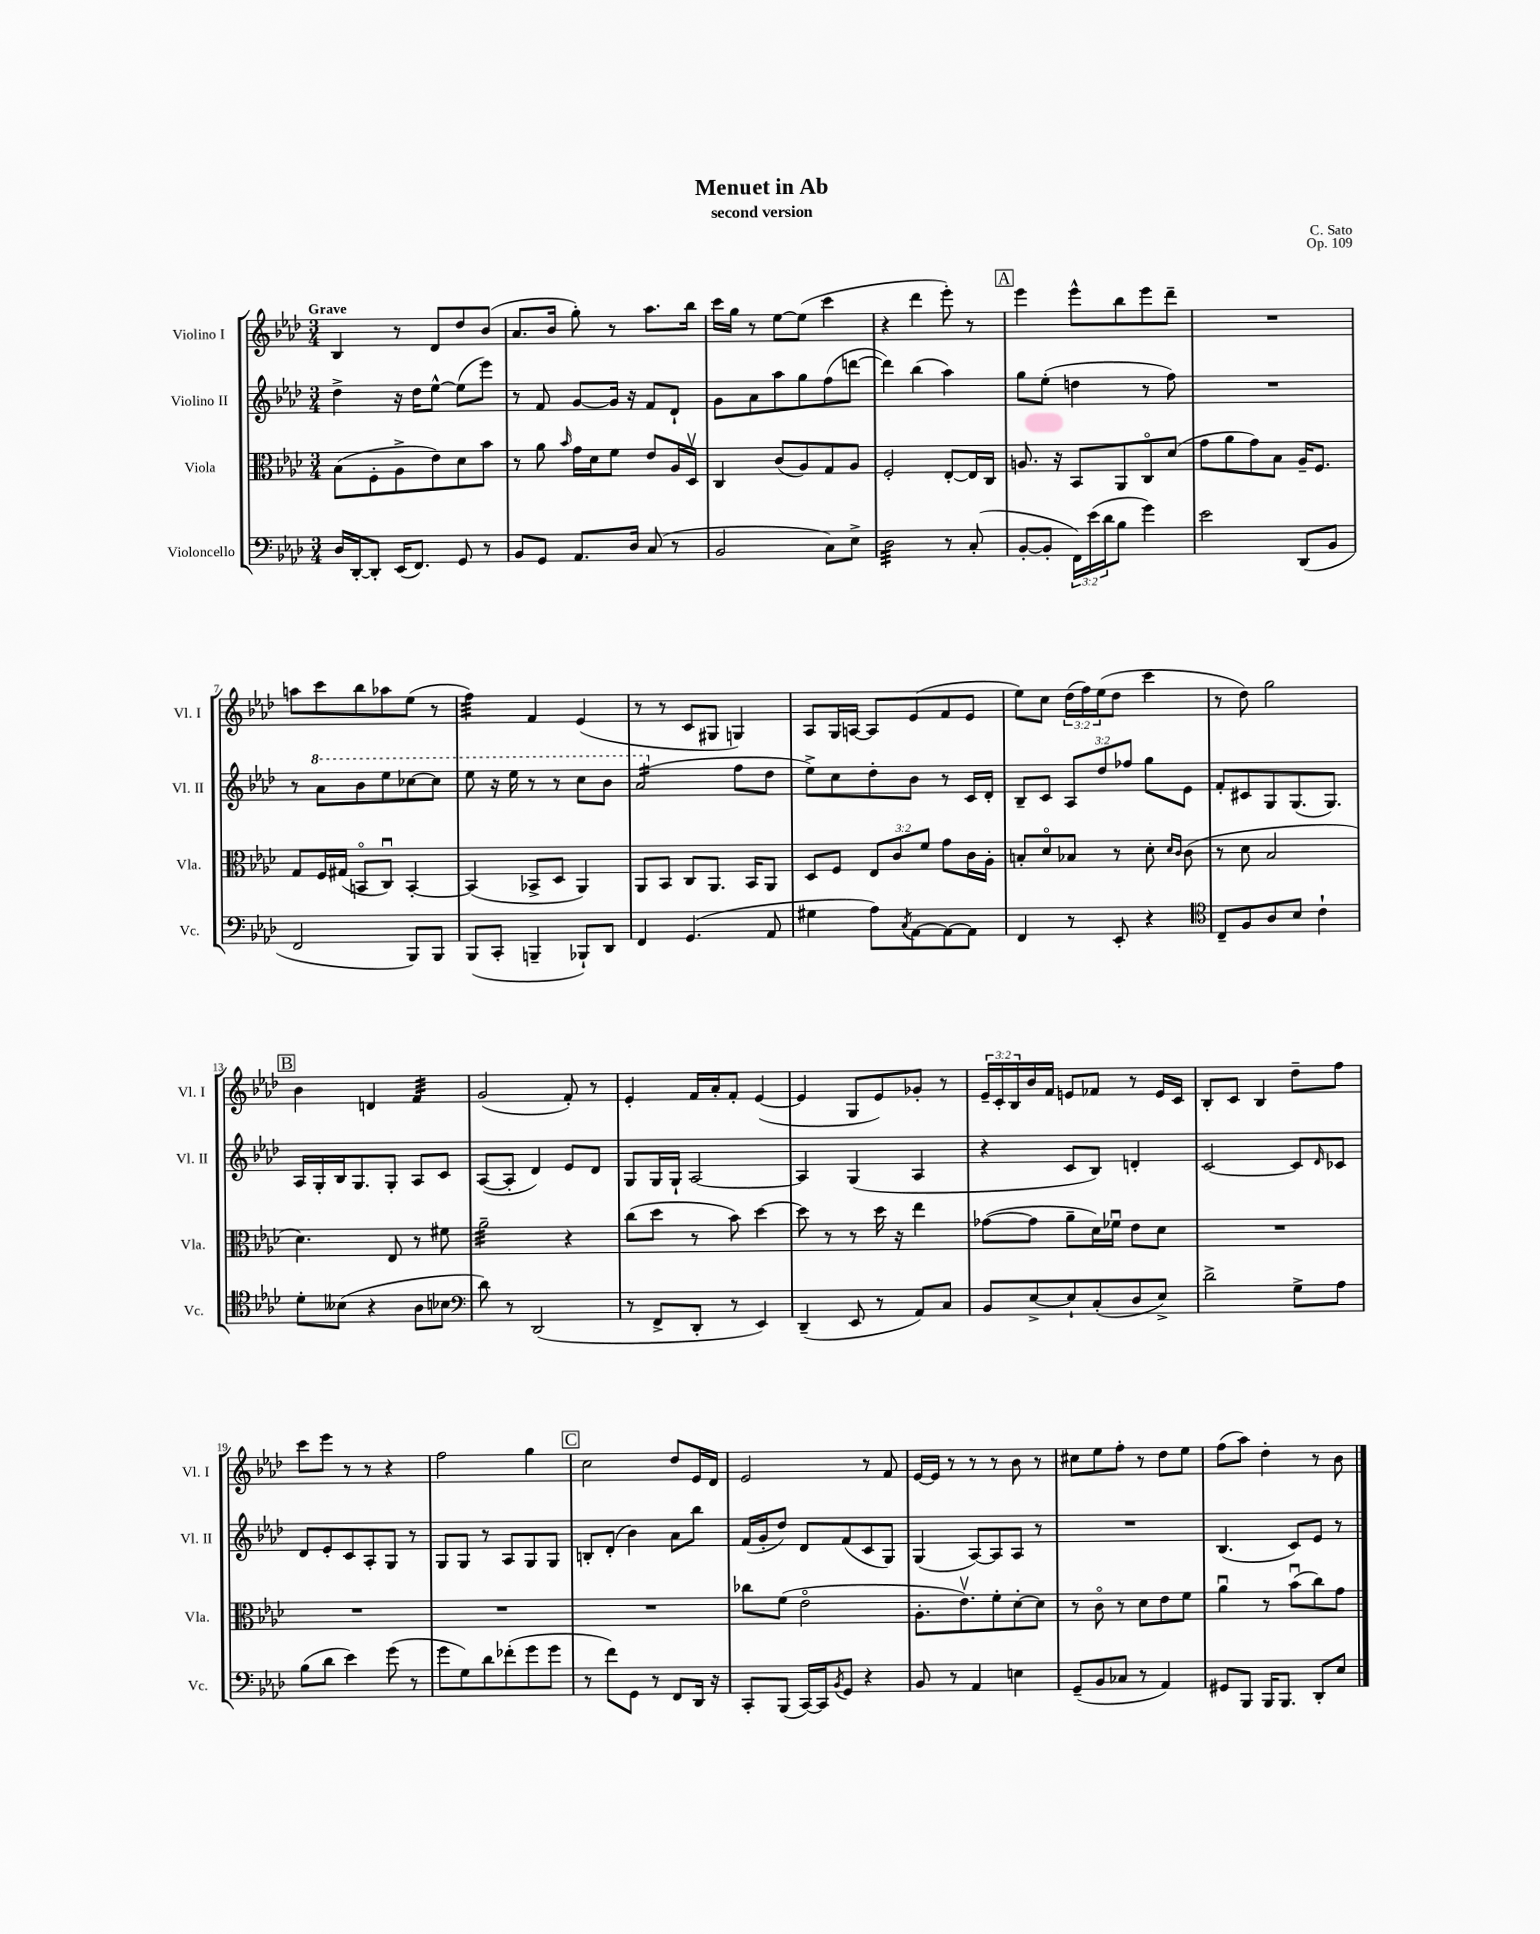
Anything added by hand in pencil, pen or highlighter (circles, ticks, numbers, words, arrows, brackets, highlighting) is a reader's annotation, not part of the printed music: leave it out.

**kern	**kern	**kern	**kern
*staff4	*staff3	*staff2	*staff1
*clefF4	*clefC3	*clefG2	*clefG2
*k[b-e-a-d-]	*k[b-e-a-d-]	*k[b-e-a-d-]	*k[b-e-a-d-]
*M3/4	*M3/4	*M3/4	*M3/4
16D-	(8B-	4dd-^	4B-
[16DD-'	.	.	.
8DD-']	8F'	.	.
(16EE-	8A-^	16r	8r
8.FF)	.	16dd-	.
.	8e-)	[8ee-^^	8d-
8GG	8d-	(8ee-]	8dd-
8r	8b-	8eee-)	(8b-
=	=	=	=
8BB-	8r	8r	8.a-
8GG	8a-	8f	.
.	.	.	16b-
.	16qqb-	.	.
8.AA-	16g	[8g	8gg')
.	16d-	.	.
.	8f	16g]	8r
16D-	.	16r	.
(8C	8e-	8f	8.aa-
8r	16A-	8d-`	.
.	16D-v	.	16bb-
=	=	=	=
2BB-	4C	8g	16ccc
.	.	.	16gg
.	.	8a-	8r
.	(8c	8aa-	[8ee-
.	8A-)	8gg	(8ee-]
8C)	8G	(8ff	4ccc
8E-^	8A-	[8ddd	.
=	=	=	=
2D-	2F'	4ddd])	4r
.	.	(4bb-	4ddd-
8r	[8E-'	4aa-)	8eee-')
(8C'	16E-]	.	8r
.	16C	.	.
=	=	=	=
[8BB-'	8.A	8gg	4eee-
8BB-']	.	(8ee-'	.
.	16r	.	.
24FF)	8BB-	4dd	8eee-^^
(24e-	.	.	.
24d-	.	.	.
8B-	8AA-	.	8bb-
4g)	8Co	8r	8eee-
.	(8d-	8ff)	8ddd-~
=	=	=	=
2e-	8g	2.r	2.r
.	8a-	.	.
.	8g)	.	.
.	8B-	.	.
(8DD-	16A-~	.	.
.	8.F	.	.
8BB-	.	.	.
=	=	=	=
2FF	8G	8r	8aa
.	16F	8aa-	8ccc
.	(16G#	.	.
.	8BBo	8bb-	8bb-
.	8Cu)	8eee-	8aa-
8BBB-)	[4BB'	[8ccc-	(8ee-
8BBB-	.	8ccc-]	8r
=	=	=	=
(8BBB-	(4BB]	8eee-	4ff)
8CC'	.	16r	.
.	.	16eee-	.
4BBB~	8BB-^	8r	4f
.	8D-	8r	.
8BBB-`)	4AA-)	8ccc	(4e-
8DD-	.	8bb-	.
=	=	=	=
4FF	8AA-	(2aa-	8r
.	8BB-	.	8r
(4.GG	8C	.	8c
.	8.AA-	.	8G#
.	.	8ff	4G)
.	16BB-	.	.
8AA-	8AA-	8dd-	.
=	=	=	=
4G#	8D-	8ee-^)	8A-
.	8F	8cc	16G
.	.	.	[16A
8A-)	12E-	8dd-'	8A]
.	12c	.	.
8qC	.	.	.
[8AA-	.	8b-	(8e-
.	12f	.	.
8AA-_	8g	8r	8f
8AA-]	16c	16c	8e-
.	16A-'	16d-'	.
=	=	=	=
4FF	8B'	8B-~	8ee-)
.	8d-o	8c	8cc
8r	8B-	12A-	(24dd-
.	.	.	24ff)
.	.	12dd-	(24ee-
8EE-'	8r	.	8dd-
.	.	12ff-	.
4r	8d-'	8gg	4ccc
.	16qqd-	.	.
.	16qqc	.	.
.	(8c	8e-	.
=	=	=	=
*clefC4	*	*	*
8C~	8r	8f'	8r
8F	8d-	8c#	8dd-)
8A-	2B-	8G	2gg
8B-	.	(8.G	.
4c`	.	.	.
.	.	8.G)	.
=	=	=	=
8d-'	4.d-)	16A-	4b-
.	.	16G'	.
(8B--	.	16B-	.
.	.	8.G	.
4r	.	.	4d
.	8E-	8G'	.
8A-	8r	8A-	4f
8B-	8f#	8c	.
=	=	=	=
*clefF4	*	*	*
8d-)	2a-~	([8A-	(2g
8r	.	8A-']	.
(2DD-	.	4d-)	.
.	4r	8e-	8f')
.	.	8d-	8r
=	=	=	=
8r	(8cc	8G	4e-'
8FF^	8dd-	16G	.
.	.	16G`	.
8DD-'	8r	[2A-	16f
.	.	.	16a-'
8r	8b-)	.	8f'
4EE-)	[4dd-	.	([4e-
=	=	=	=
(4DD-~	8dd-]	4A-]	4e-]
.	8r	.	.
8EE-	8r	(4G	8G
8r	16dd-	.	8e-)
.	16r	.	.
8AA-)	4ee-	4A-	8g-'
8C	.	.	8r
=	=	=	=
8BB-	([8g-	4r	24e-~
.	.	.	24c'
.	.	.	24B-
[8E-^	8g-]	.	16b-
.	.	.	16f
8E-`]	8a-~	8c	8e
(8C'	16d-)	8B-)	8f-
.	16f-u	.	.
8D-	8e-	4d'	8r
8E-^)	8d-	.	16e
.	.	.	16c
=	=	=	=
2d-^	2.r	[2c	8B-'
.	.	.	8c
.	.	.	4B-
8G^	.	8c]	8dd-~
.	.	16qqd-	.
8A-	.	8c-	8ff
=	=	=	=
(8B-	2.r	8d-	8ccc
8d-	.	8e-'	8eee-
4e-)	.	8c	8r
.	.	8A-'	8r
(8g	.	8G	4r
8r	.	8r	.
=	=	=	=
8g	2.r	8G	2ff
8G)	.	8G	.
8d-	.	8r	.
(8f-'	.	8A-	.
8g	.	8G	4gg
8g	.	8G	.
=	=	=	=
8r	2.r	8B'	2cc
8f)	.	(8d-'	.
8GG	.	4b-)	.
8r	.	.	.
8FF	.	8a-	8dd-
16DD-	.	8bb-	16e-
16r	.	.	16d-
=	=	=	=
8CC'	8cc-	(16f	2e-
.	.	16g'	.
(8BBB-	(8f	8dd-)	.
[16CC)	2e-o	8d-	.
16CC]	.	.	.
8qBB-	.	.	.
8GG	.	(8f	.
4r	.	8c	8r
.	.	8G)	8f
=	=	=	=
8BB-	8.A-'	(4G	[16e-
.	.	.	16e-]
8r	.	.	8r
.	8.e-v)	.	.
4AA-	.	[8A-)	8r
.	8f'	8A-]	8r
4E	[8d-'	8A-	8b-
.	8d-]	8r	8r
=	=	=	=
(8GG~	8r	2.r	8cc#
8BB-	8co	.	8ee-
8C-	8r	.	8ff'
8r	8d-	.	8r
4AA-)	8e-	.	8dd-
.	8f	.	8ee-
=	=	=	=
8GG#	4a-u	(4.B-	(8ff
8BBB-	.	.	8aa-)
16BBB-	8r	.	4dd-'
8.BBB-	.	.	.
.	(8b-u	8c)	.
8DD-'	8cc)	8e-	8r
8E-	8g	8r	8b-
==	==	==	==
*-	*-	*-	*-
